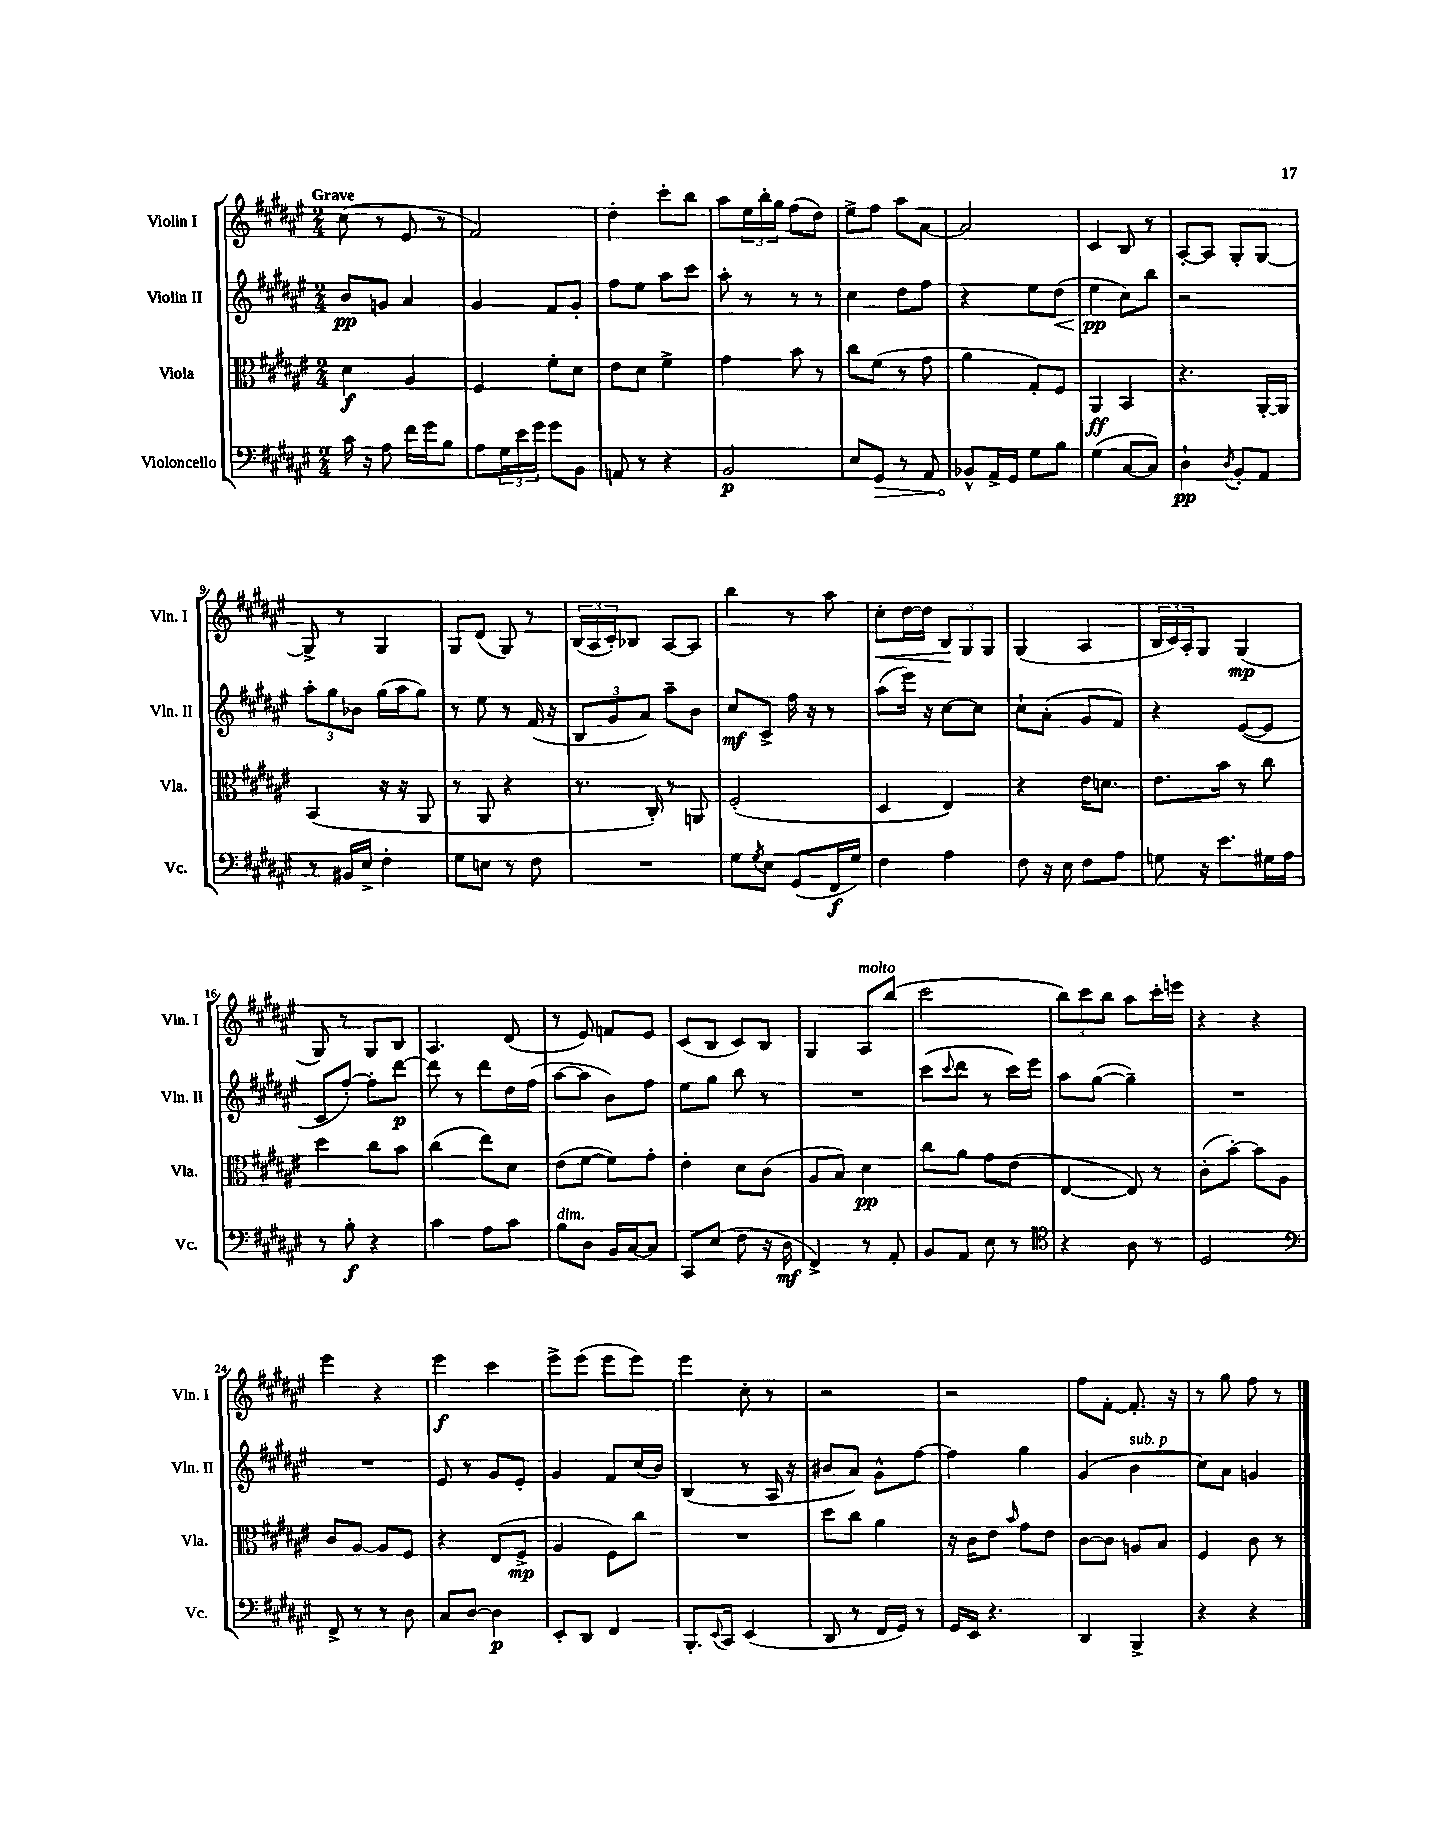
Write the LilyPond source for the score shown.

<<
\new StaffGroup <<
\new Staff = "s0" \with { instrumentName = "Violin I" shortInstrumentName = "Vln. I" } {
    \clef treble \key fis \major \numericTimeSignature \time 2/4 \tempo "Grave"
    cis''8( r8 eis'8 r8 |
    fis'2) |
    dis''4-. cis'''8-. b''8 |
    ais''8 \tuplet 3/2 { eis''16 b''16-. gis''16 } fis''8( dis''8) |
    eis''8-> fis''8 ais''8 ais'8~ |
    ais'2 |
    cis'4 b8 r8 |
    ais8~-. ais8 gis8-. gis8~ |
    gis8-> r8 gis4 |
    gis8 dis'8( gis8) r8 |
    \tuplet 3/2 { b16( ais16 cis'16-.) } bes8 ais8~ ais8 |
    b''4 r8 ais''8 |
    cis''8-.\< dis''16~ dis''16 \tuplet 3/2 { b8\! gis8 gis8 } |
    gis4( ais4 |
    \tuplet 3/2 { b16 cis'16) ais16-. } gis8 gis4\mp( |
    gis8) r8 gis8 b8 |
    ais4. dis'8( |
    r8 eis'8) f'8 eis'8 |
    cis'8( b8 cis'8) b8 |
    gis4 ais8^\markup { \italic "molto" } b''8( |
    cis'''2 |
    \tuplet 3/2 { b''8) cis'''8 b''8 } ais''8 cis'''16-. e'''16 |
    r4 r4 |
    eis'''4 r4 |
    eis'''4\f cis'''4 |
    eis'''8-> eis'''8( eis'''8 eis'''8) |
    eis'''4 cis''8-. r8 |
    r2 |
    r2 |
    fis''8 fis'8~-. fis'8.-. r16 |
    r8 gis''8 fis''8 r8 \bar "|." |
}
\new Staff = "s1" \with { instrumentName = "Violin II" shortInstrumentName = "Vln. II" } {
    \clef treble \key fis \major \numericTimeSignature \time 2/4
    b'8\pp g'8 ais'4 |
    gis'4 fis'8 gis'8-. |
    fis''8 eis''8 ais''8 cis'''8 |
    ais''8-. r8 r8 r8 |
    cis''4 dis''8 fis''8 |
    r4 eis''8 dis''8\<( |
    eis''4\pp\! cis''8) b''8 |
    r2 |
    \tuplet 3/2 { ais''8-. gis''8 bes'8 } gis''16( ais''16 gis''8) |
    r8 eis''8 r8 fis'16( r16 |
    \tuplet 3/2 { b8 gis'8 ais'8) } ais''8-- b'8 |
    cis''8\mf cis'8-> fis''16 r16 r8 |
    ais''8( eis'''16) r16 cis''8~ cis''8 |
    cis''8-! ais'8-.( gis'8 fis'8) |
    r4 eis'8~( eis'8 |
    cis'8 fis''8~-.) fis''8-. dis'''8~\p |
    dis'''8 r8 dis'''8 dis''16 fis''16( |
    ais''8~ ais''8 b'8) fis''8 |
    eis''8 gis''8 b''8 r8 |
    R2 |
    cis'''8( \appoggiatura { cis'''8 } dis'''8 r8 cis'''16) eis'''16 |
    ais''8 gis''8~( gis''4--) |
    R2 |
    R2 |
    eis'8 r8 gis'8 eis'8-. |
    gis'4 fis'8 cis''16( b'16) |
    b4( r8 ais16 r16 |
    bis'8 ais'8) gis'8-^ fis''8~ |
    fis''4 gis''4 |
    gis'4( b'4^\markup { \italic "sub. p" } |
    cis''8) ais'8 g'4 \bar "|." |
}
\new Staff = "s2" \with { instrumentName = "Viola" shortInstrumentName = "Vla." } {
    \clef alto \key fis \major \numericTimeSignature \time 2/4
    dis'4\f ais4 |
    fis4 fis'8-. dis'8 |
    eis'8 dis'8 fis'4-> |
    gis'4 b'8 r8 |
    cis''8 fis'8( r8 gis'8 |
    ais'4 gis8-.) fis8 |
    ais,4\ff b,4 |
    r4. ais,16~-. ais,16 |
    b,4( r16 r16 ais,8 |
    r8 ais,8 r4 |
    r8. cis16-.) r8 a,8 |
    fis2-.( |
    dis4 eis4) |
    r4 eis'16 d'8. |
    eis'8. b'16 r8 cis''8 |
    dis''4 cis''8 b'8 |
    cis''4( eis''8) dis'8 |
    eis'8( fis'8~ fis'8) gis'8-. |
    eis'4-. dis'8 cis'8( |
    ais8 b8) dis'4\pp |
    cis''8 ais'8 gis'8 eis'8( |
    eis4~ eis8) r8 |
    cis'8-.( b'8~-.) b'8 ais8 |
    cis'8 ais8~ ais8 fis8 |
    r4 eis8( fis8->\mp |
    ais4 fis8) cis''8 |
    R2 |
    dis''8 cis''8 ais'4 |
    r16 cis'16 eis'8 \grace { b'16 } gis'8 eis'8 |
    cis'8~ cis'8 a8 b8 |
    fis4 cis'8 r8 \bar "|." |
}
\new Staff = "s3" \with { instrumentName = "Violoncello" shortInstrumentName = "Vc." } {
    \clef bass \key fis \major \numericTimeSignature \time 2/4
    cis'16 r16 ais8 fis'16 gis'16 b8 |
    ais8 \tuplet 3/2 { gis16 eis'16 gis'16 } gis'8 b,8 |
    a,8 r8 r4 |
    b,2\p |
    eis8 \once \override Hairpin.circled-tip = ##t gis,8\> r8 ais,8 |
    bes,8-^\! ais,16-> gis,16 gis8 b8 |
    gis4( cis8~ cis8) |
    dis4-!\pp \acciaccatura { dis8 } b,8-. ais,8 |
    r8 bis,16 eis16-> fis4-. |
    gis8 e8 r8 fis8 |
    R2 |
    gis8 \acciaccatura { gis8 } eis8 gis,8( fis,16\f gis16) |
    fis4 ais4 |
    fis8 r16 eis16 fis8 ais8 |
    g8 r16 eis'8. gis16 ais16 |
    r8 b8-.\f r4 |
    cis'4 ais8 cis'8 |
    b8^\markup { \italic "dim." } dis8 b,16 cis16~ cis8 |
    cis,8 eis8( fis8 r16 dis16\mf |
    fis,4->) r8 ais,8-. |
    b,8 ais,8 eis8 r8 |
    \clef tenor r4 ais8 r8 |
    dis2 |
    \clef bass fis,8-> r8 r8 dis8 |
    cis8 dis8~ dis4\p |
    eis,8-. dis,8 fis,4 |
    b,,8.-. \appoggiatura { eis,8 } cis,16 eis,4( |
    dis,8 r8 fis,16 gis,16) r8 |
    gis,16 eis,16 r4. |
    dis,4 b,,4-> |
    r4 r4 \bar "|." |
}
>>
>>
